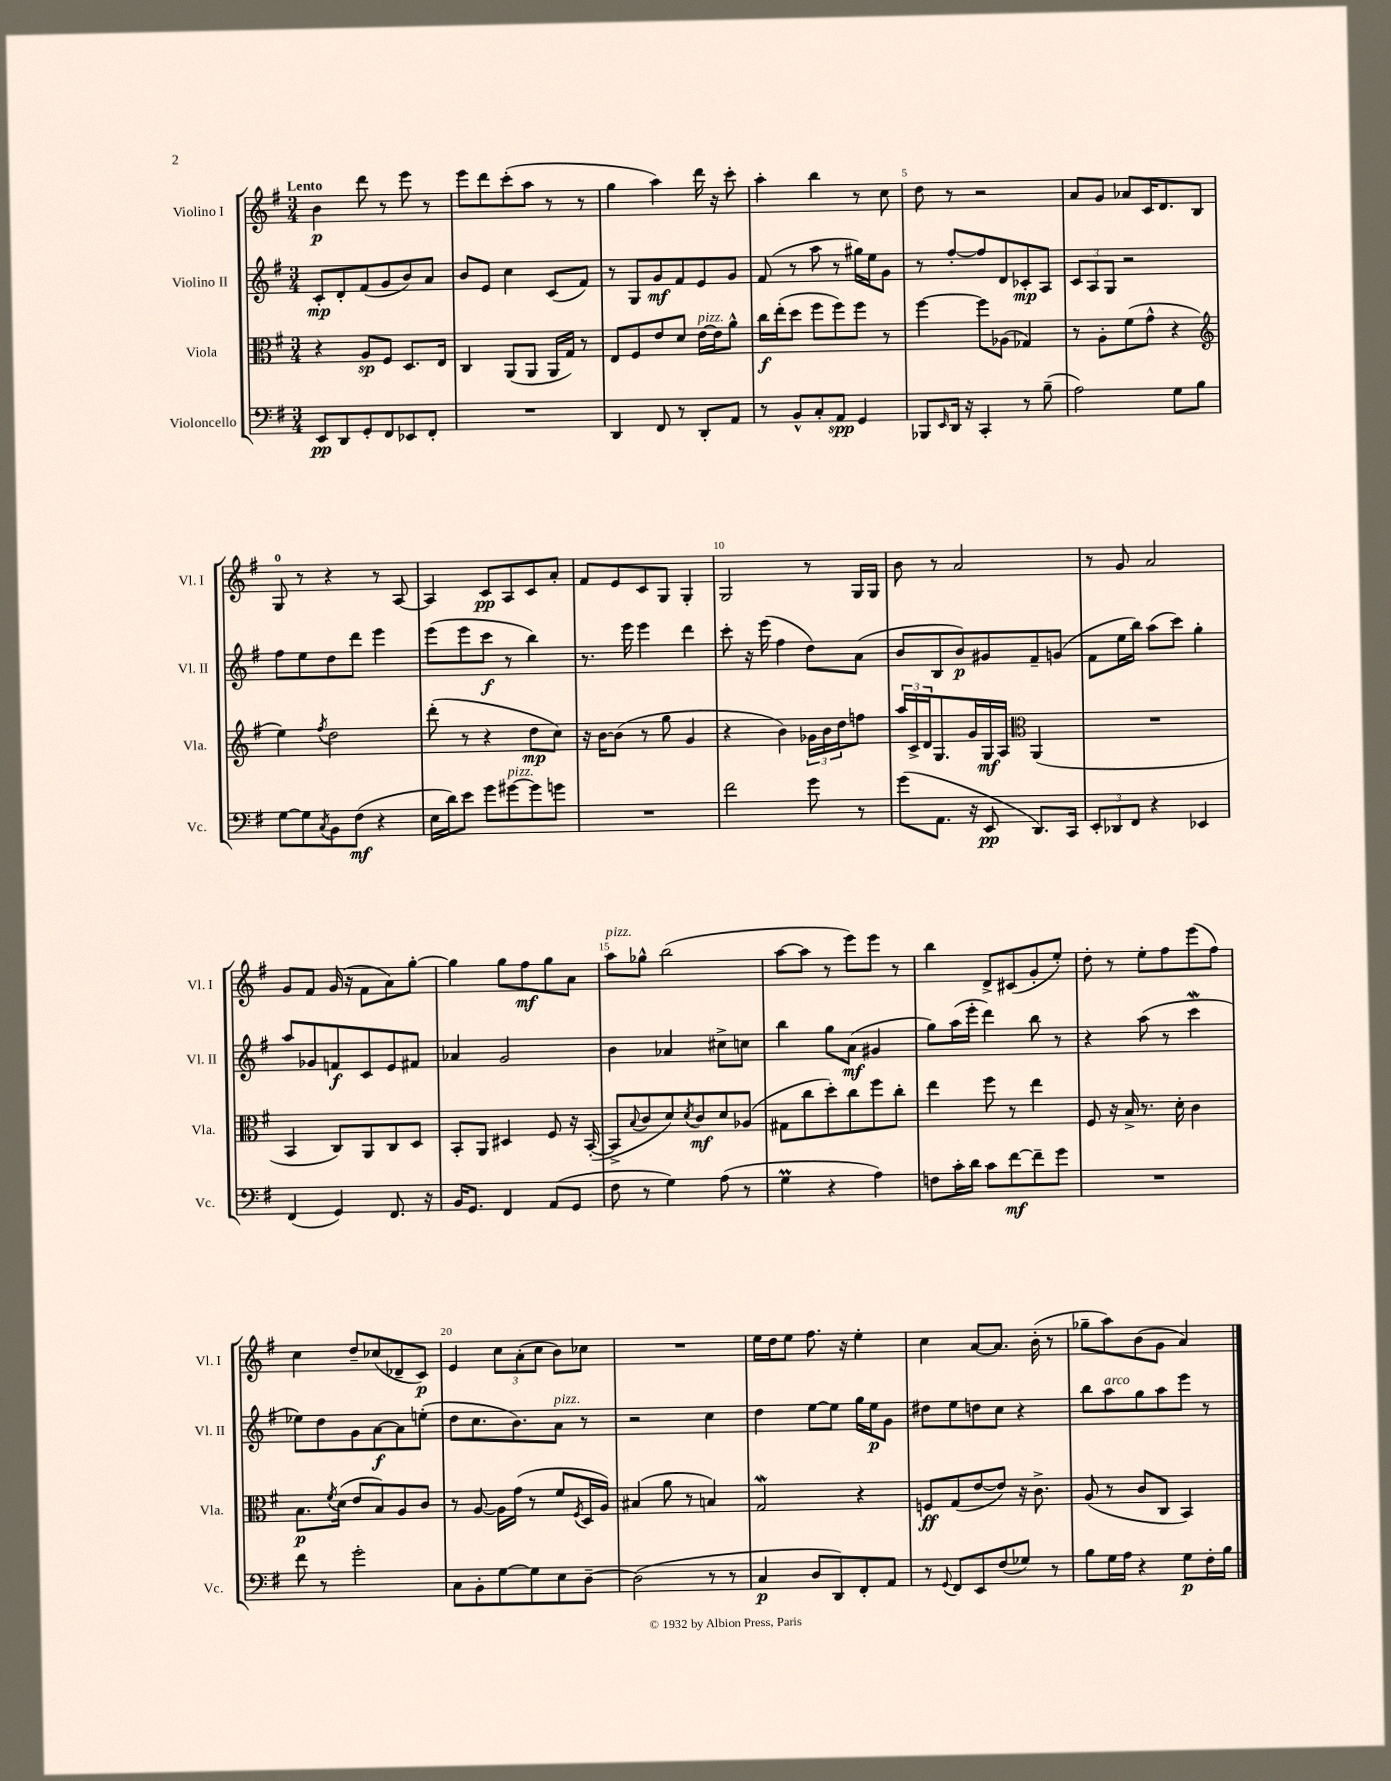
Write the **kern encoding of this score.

**kern	**kern	**kern	**kern
*staff4	*staff3	*staff2	*staff1
*clefF4	*clefC3	*clefG2	*clefG2
*k[f#]	*k[f#]	*k[f#]	*k[f#]
*M3/4	*M3/4	*M3/4	*M3/4
8EE/L	4r	8c'/L	4b\
8DD/	.	8d'/	.
8GG'/	8A/L	(8f#/	8ddd\
8FF#/	8F#/J	8g/	8r
8EE-/	8.D/L	8b/)	8eee\
8FF#'/J	.	8a/J	8r
.	16E/Jk	.	.
=	=	=	=
2.r	4C/	8b/L	8eee\L
.	.	8e/J	8ddd\
.	(8AA/L	4cc\	(8ccc'\
.	8AA/J	.	8aa\J
.	16AA/LL	(8c/L	8r
.	16G/JJ)	.	.
.	8r	8f#/J)	8r
=	=	=	=
4DD/	8E/L	8r	4gg\
.	8F#/	8G/L	.
8FF#/	8e/	8g/	4aa\)
8r	8d/J	8f#/	.
8DD'/L	[16e\LL	8e/	16ddd\
.	16e\]J	.	16r
8AA/J	8a^^\J	8g/J	8ccc'\
=	=	=	=
8r	16cc\LL	(8f#/	4aa'\
.	(16ee'\J	.	.
8BB^^/L	8dd\J	8r	.
8C'/	8ff#\L	8aa\	4bb\
8AA/J	8ff#\)	8r	.
4GG/	8ff#\J	16gg#\LL)	8r
.	.	16ee\J	.
.	8r	8g\J	8cc\
=	=	=	=
8BBB-/L	[4ff#\	8r	8dd\
16qqEE/	.	.	.
16DD/Jk	.	[8ff#'/L	8r
16r	.	.	.
4CC'/	8ff#\]L	8ff#/]	2r
.	(8A-\J	8d/	.
8r	4G-/)	8c-'/	.
(8B~\	.	8A/J	.
=	=	=	=
2A\)	8r	12c/L	8a/L
.	.	12A/	.
.	8A'\L	.	8g/J
.	.	12G/J	.
.	(8f#\	2r	8a-/L
.	8g^^\J	.	16c/K
.	.	.	8.d/
8G\L	4r	.	.
8B\J	.	.	8B/J
=	=	=	=
*	*clefG2	*	*
[8G\L	4ee\)	8ff#\L	8G/
8G\]	.	8ee\	8r
8qC/	8qff#/	.	.
8BB\	2dd\	8dd\	4r
(8F#\J	.	8ddd\J	.
4r	.	4eee\	8r
.	.	.	[8A/
=	=	=	=
16E\LL	(8ddd'\	(8eee\L	4A/]
16d\J)	.	.	.
8e\J	8r	8eee\	.
8g\L	4r	8ccc\J	8c/L
[8g#\	.	8r	8A/
8g#\]	8dd\L	4bb\)	8c/
8g\J	8cc\J)	.	8a'/J
=	=	=	=
2.r	16r	8.r	8f#/L
.	[16b\LK	.	.
.	(8b\]J	.	8e/
.	.	16eee\	.
.	8r	4eee\	8c/
.	8gg\	.	8G/J
.	4g/	4ddd\	4G'/
=	=	=	=
2f#\	4r	8ccc'\	2G/
.	.	16r	.
.	.	(16eee\	.
.	4b\)	4ff#\	.
8g\	24g-\LL	8dd\L)	8r
.	24b\	.	.
.	24dd\J	.	.
8r	8ff\J	(8a\J	16G/LL
.	.	.	16G/JJ
=	=	=	=
(8g\L	24aa/LL	8b/L	8b\
.	24c^/	.	.
.	24d/J	.	.
8.AA\J	8.G/	8B/	8r
.	.	8b/)	2a/
16r	16g/L	.	.
8EE/	16G/	8g#/	.
.	16A/JJ	.	.
*	*clefC3	*	*
8.DD/L)	(4AA/	8f#~/	.
.	.	(8g/J	.
16CC/Jk	.	.	.
=	=	=	=
12EE'/L	2.r	8f#\L	8r
12DD-/	.	.	.
.	.	16ee\L	8g/
12FF#/J	.	.	.
.	.	16bb\JJ)	.
4r	.	(8aa\L	2a/
.	.	8ccc\J)	.
4EE-/	.	4gg'\	.
=	=	=	=
(4FF#/	4BB/	8aa/L	8g/L
.	.	8g-/	8f#/J
4GG/)	8C/L)	8f/	(16g/
.	.	.	16r
.	8AA/	8c/	8f#\L
8.FF#/	8C/	8e/	8a\)
.	8D/J	8f#/J	[8gg'\J
16r	.	.	.
=	=	=	=
16BB/LK	8BB'/L	4a-/	4gg\]
8.GG/J	.	.	.
.	8AA/J	.	.
4FF#/	4D#/	2g/	8gg\L
.	.	.	8ff#\
(8AA/L	8F#/	.	8gg\
8GG/J	16r	.	8a\J
.	([16BB'/	.	.
=	=	=	=
8F#\	8BB^/]L	4b\	8aa\L
.	8qqB/	.	.
8r	8c/	.	8gg-^^\J
4G\)	8d/)	4a-/	(2bb\
.	8qd/	.	.
.	8c/	.	.
(8A\	8d/	8cc#^\L	.
8r	(8A-/J	8cc\J	.
=	=	=	=
4G\	8G#\L	4bb\	[8aa\L
.	8cc\	.	8aa\]J
4r	8dd'\)	8gg\L	8r
.	8cc\	(8a\J	8eee\L)
4A\)	8ff#\	4g#/	8eee\J
.	8cc'\J	.	8r
=	=	=	=
8F\L	4ee\	8gg\L)	4bb\
16c'\L	.	(16aa\L	.
16d\JJ	.	16eee'\JJ	.
8c\L	8ff#\	4ddd\)	8d^/L
[8f#\	8r	.	(8c#/
8f#~\]	4ee\	8bb\	8g'/
8g\J	.	8r	8ee'/J)
=	=	=	=
2.r	8F#/	4r	8dd'\
.	16r	.	8r
.	16B^/	.	.
.	8.r	(8aa\	8ee'\L
.	.	8r	8ff#\
.	16d'\	.	.
.	4c\	4ccc\	(8eee\
.	.	.	8ff#\J)
=	=	=	=
8f#\	8.B\L	8ee-\L)	4cc\
8r	.	8dd\	.
.	8qf#/	.	.
.	(16d\Jk	.	.
2g'\	8e/L	8g\	8dd~/L
.	8B/)	[8a\	(8cc-/
.	8A/	8a\]	8d-~/
.	8c/J	(8ee'\J	8c/J)
=	=	=	=
8C\L	8r	8dd\L	4e/
8BB'\	[8A/	8.cc\	.
[8G\	16A\]LL	.	12cc\L
.	(16g\JJ	8.b\)	.
.	.	.	(12a'\
8G\]	8r	.	.
.	.	.	12cc\J
8E\	8f#/L	8a\J	8b\L)
.	8qF#/	.	.
[8D~\J	16D/L	8r	8cc-\J
.	16A/JJ)	.	.
=	=	=	=
(2D\]	(4B#/	2r	2.r
.	8a\	.	.
.	8r	.	.
8r	4B/)	4cc\	.
8r	.	.	.
=	=	=	=
4C/	2G/	4dd\	16ee\LL
.	.	.	16dd\J
.	.	.	8ee\J
8D/L	.	[8ee\L	8.ff#\
8DD/)	.	8ee\]J	.
.	.	.	16r
8FF#'/	4r	16gg\LL	4ee'\
.	.	16ee\J	.
8AA/J	.	8g\J	.
=	=	=	=
8r	8F/L	8dd#\L	4cc\
8qqGG/	.	.	.
8FF#/L	(8G/	8ee\	.
8EE/	[8e/	8dd\	[8a/L
(8F#/	8e/]J)	8cc\J	8.a/]J
8G-/J)	16r	4r	.
.	8.c^\	.	(16b'\
8r	.	.	8r
=	=	=	=
8B\L	(8A/	8bb\L	8gg-~\L
16G\L	8r	8aa\	8aa\)
16A\JJ	.	.	.
4r	8c/L	8gg\	(8b\
.	8C/J	8aa\	8g\J
8G\L	4BB/)	8eee\J	4a/)
16F#'\L	.	8r	.
16B\JJ	.	.	.
==	==	==	==
*-	*-	*-	*-
